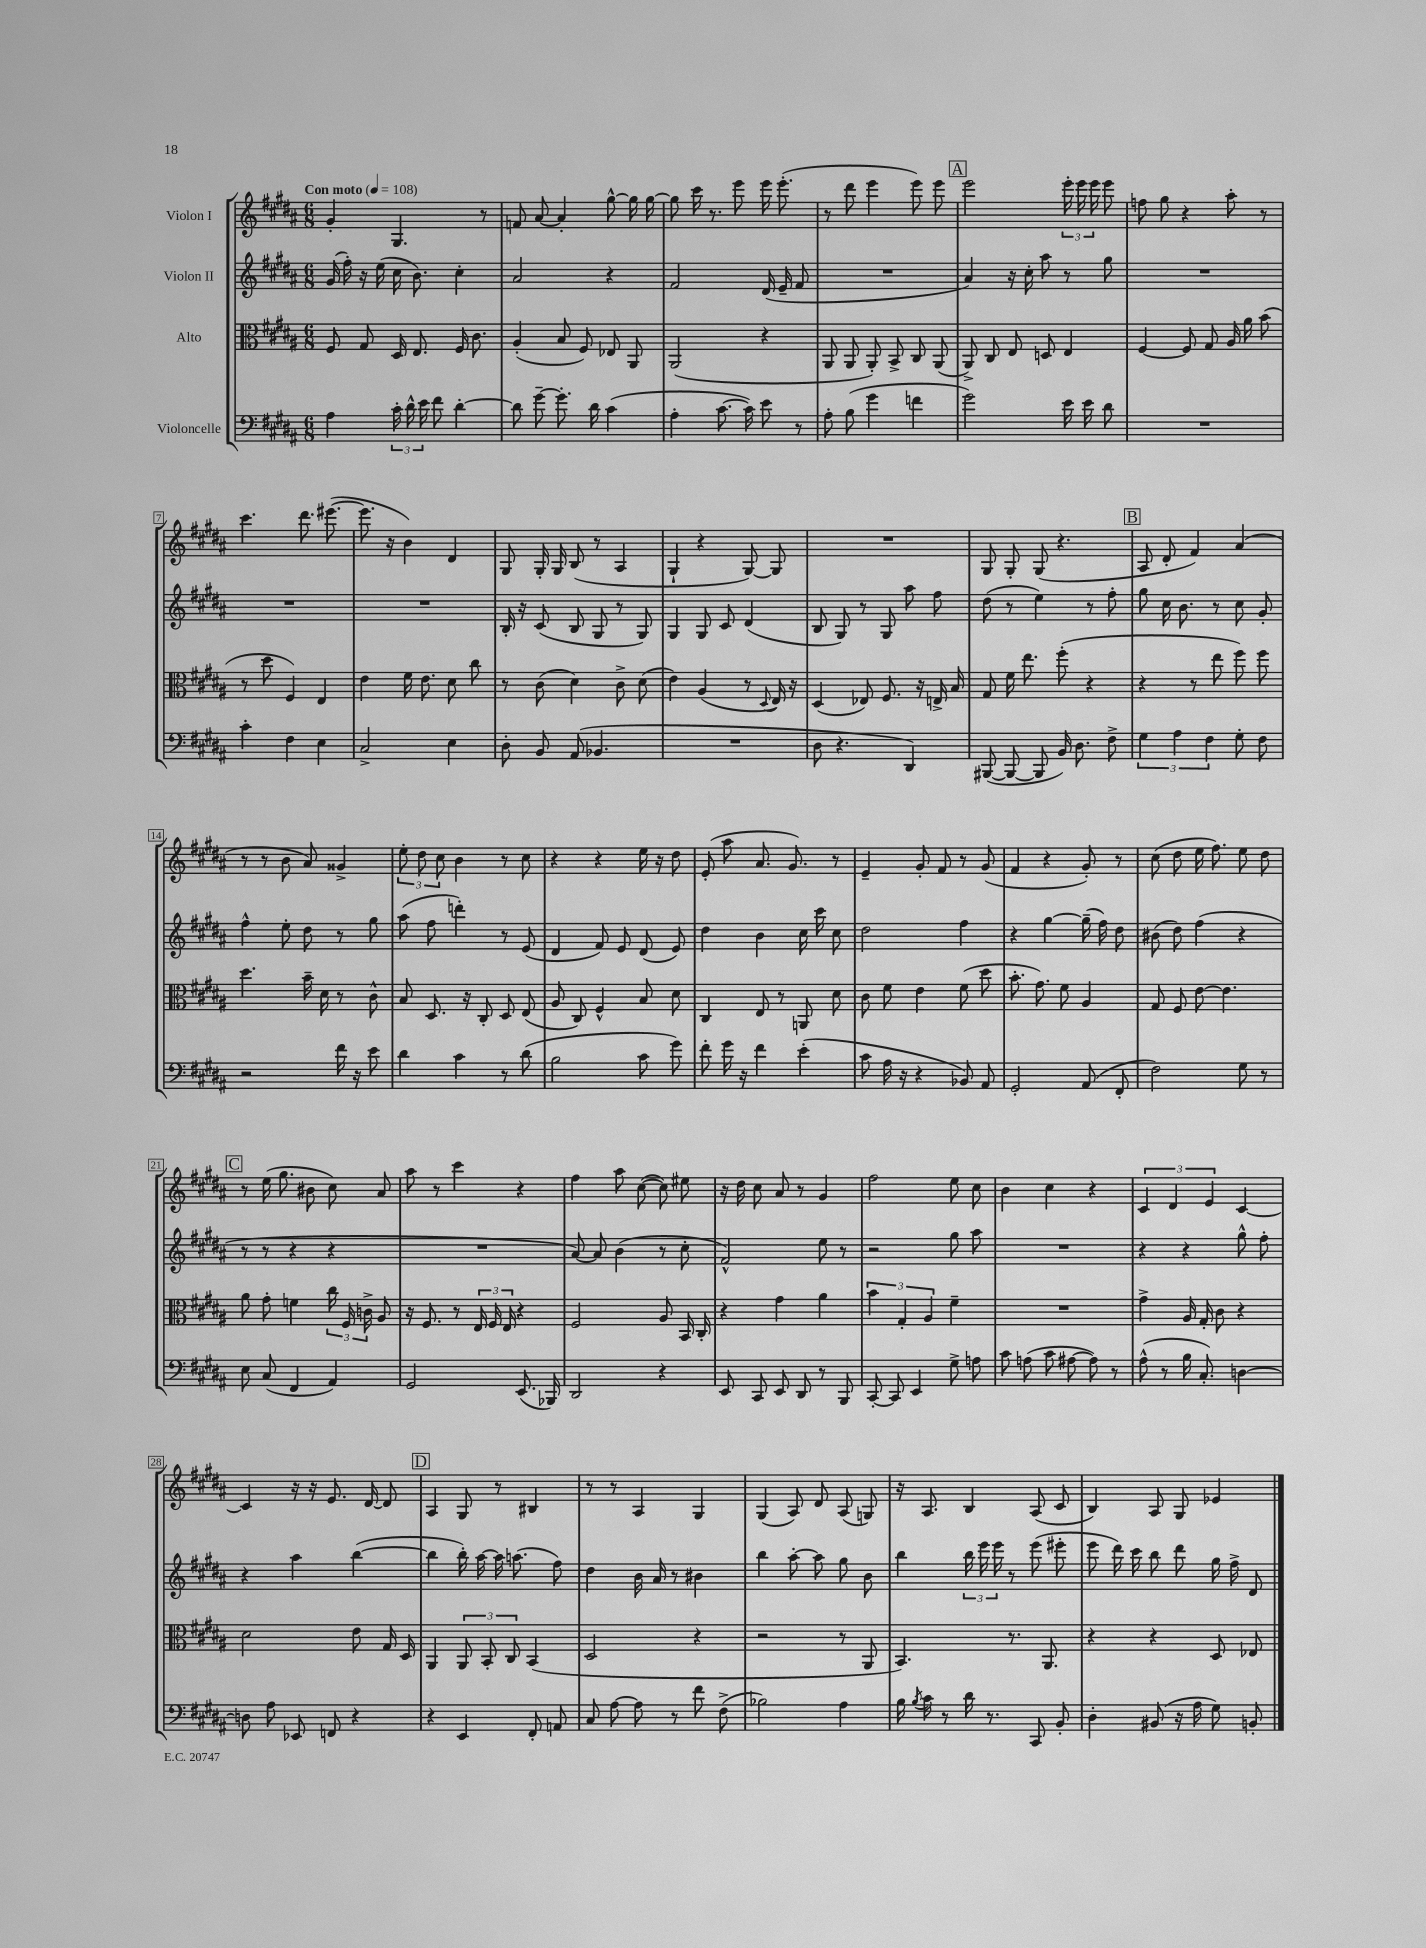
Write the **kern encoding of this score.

**kern	**kern	**kern	**kern
*part4	*part3	*part2	*part1
*staff4	*staff3	*staff2	*staff1
*I"Violoncelle	*I"Alto	*I"Violon II	*I"Violon I
*clefF4	*clefC3	*clefG2	*clefG2
*k[f#c#g#d#a#]	*k[f#c#g#d#a#]	*k[f#c#g#d#a#]	*k[f#c#g#d#a#]
*M6/8	*M6/8	*M6/8	*M6/8
*MM108	*MM108	*MM108	*MM108
=1	=1	=1	=1
!	!	!	!LO:TX:a:B:t=Con moto
4A#\	8F#/	(16g#/	4g#'/
.	.	16ff#'\)	.
.	8G#/	16r	.
.	.	(16ee\	.
24c#'\	16D#/	16cc#\	4.G#/
24d#^^\	.	.	.
.	8.E/	8.b\)	.
24e\	.	.	.
8f#\	.	.	.
[4d#'\	16F#/	4cc#'\	.
.	8.c#\	.	.
.	.	.	8r
=2	=2	=2	=2
8d#\]	(4A#'/	2a#/	8fn/
[8g#~\	.	.	[8a#/
8.g#'\]	8B/	.	4a#'/]
.	8F#/)	.	.
16d#\	.	.	.
(4c#\	8E-X/	4r	[8gg#^^\
.	8AA#/	.	16gg#\]
.	.	.	[16gg#\
=3	=3	=3	=3
4A#'\	(2AA#/	2f#/	8gg#\]
.	.	.	16ccc#\
.	.	.	8.r
[8.c#\	.	.	.
.	.	.	8eee\
16c#\])	.	.	.
8e\	4r	(16d#/	16eee\
.	.	16e~/	(8.eee'\
8r	.	8f#/	.
=4	=4	=4	=4
8A#'\	8AA#/	2.r	8r
(8B\	8AA#/	.	8ddd#\
4g#\	8AA#'/)	.	4eee\
.	8BB^/	.	.
4fn\	8C#/	.	8eee\)
.	(8AA#/	.	8eee\
!!LO:REH:place=s1:t=A
=5	=5	=5	=5
2g#\)	8AA#^/)	4a#/)	2eee\
.	8C#/	.	.
.	8E/	16r	.
.	.	16cc#'\	.
.	8Dn/	8aa#\	.
16e\	4E/	8r	24eee'\
.	.	.	24eee\
16e\	.	.	.
.	.	.	24eee\
8d#\	.	8gg#\	8eee\
=6	=6	=6	=6
2.r	[4F#/	2.r	8ffn\
.	.	.	8gg#\
.	8F#/]	.	4r
.	8G#/	.	.
.	16A#/	.	8aa#'\
.	16a#\	.	.
.	(8b\	.	8r
!!LO:LB:g=z
=7	=7	=7	=7
4c#'\	8r	2.r	4.ccc#\
.	8dd#\	.	.
4F#\	4F#/)	.	.
.	.	.	8.ddd#\
4E\	4E/	.	.
.	.	.	([8.eee#X\
=8	=8	=8	=8
2C#^/	4e\	2.r	8.eee#\]
.	.	.	16r
.	16f#\	.	4b\)
.	8.e\	.	.
4E\	8d#\	.	4d#/
.	8cc#\	.	.
=9	=9	=9	=9
8D#'\	8r	16B'/	8G#/
.	.	16r	.
8BB/	(8c#\	(8c#/	16G#'/
.	.	.	16G#/
(8AA#/	4d#\)	8B/	(8B/
4.BB-X/	.	8G#/	8r
.	8c#^\	8r	4A#/
.	(8d#\	8G#/)	.
=10	=10	=10	=10
2.r	4e\)	4G#/	4G#`/
.	(4A#/	8G#/	4r
.	.	8c#/	.
.	8r	(4d#/	[8G#/)
.	8qqD#/	.	.
.	16E/)	.	8G#/]
.	16r	.	.
=11	=11	=11	=11
8D#\	(4D#/	8B/	2.r
4.r	.	8G#/)	.
.	8E-X/)	8r	.
.	8.F#/	8G#/	.
4DD#/)	.	8aa#\	.
.	16r	.	.
.	16En^/	8ff#\	.
.	16B/	.	.
=12	=12	=12	=12
([8BBB#X/	8G#/	(8dd#\	8G#/
8BBB#/_	16f#\	8r	8G#'/
.	8.ee\	.	.
8BBB#/]	.	4ee\)	(8G#/
16BB/)	(8ff#'\	.	4.r
8.D#\	.	.	.
.	4r	8r	.
8F#^\	.	8ff#'\	.
!!LO:REH:place=s1:t=B
=13	=13	=13	=13
6G#\	4r	8gg#\	8A#/
.	.	16cc#\	8d#'/
6A#\	.	.	.
.	.	8.b\	.
.	8r	.	4f#/)
6F#\	.	.	.
.	8ee\	8r	.
8G#'\	8ff#\)	8cc#\	(4a#/
8F#\	8ff#\	8g#'/	.
!!LO:LB:g=z
=14	=14	=14	=14
2r	4.dd#\	4ff#^^\	8r
.	.	.	8r
.	.	8ee'\	8b\
.	16b~\	8dd#\	8a#/)
.	16d#\	.	.
16f#\	8r	8r	4g##X^/
16r	.	.	.
8e\	8c#^^\	8gg#\	.
=15	=15	=15	=15
4d#\	8B/	(8aa#\	12ee'\
.	.	.	12dd#\
.	8.D#/	8ff#\	.
.	.	.	12cc#\
4c#\	.	4dddn'\)	4b\
.	16r	.	.
.	8C#'/	.	.
8r	8D#/	8r	8r
(8d#\	(8E/	(8e/	8cc#\
=16	=16	=16	=16
2B\	8A#/	4d#/	4r
.	8C#/)	.	.
.	4F#^^/	8f#/)	4r
.	.	8e/	.
8c#\	8B/	(8d#/	16ee\
.	.	.	16r
8g#\)	8d#\	8e/)	8dd#\
=17	=17	=17	=17
8f#'\	4C#/	4dd#\	(8e'/
16g#\	.	.	8aa#\
16r	.	.	.
4f#\	8E/	4b\	8.a#/
.	8r	.	.
.	.	.	8.g#/)
(4e'\	8AAn/	16cc#\	.
.	.	16ccc#\	.
.	8d#\	8cc#\	8r
=18	=18	=18	=18
8c#\	8c#\	2dd#\	4e~/
16A#\	8f#\	.	.
16r	.	.	.
4r	4e\	.	8g#'/
.	.	.	8f#/
8BB-X/)	(8f#\	4ff#\	8r
8AA#/	8dd#\	.	(8g#/
=19	=19	=19	=19
2GG#'/	8.b'\	4r	4f#/
.	8.g#\)	.	.
.	.	[4gg#\	4r
.	8f#\	.	.
(8AA#/	4A#/	(16gg#~\]	8g#'/)
.	.	16ff#\)	.
8FF#'/	.	8dd#\	8r
=20	=20	=20	=20
2F#\)	8G#/	(8b#X\	(8cc#\
.	8F#/	8dd#\)	8dd#\
.	[8e\	(4ff#\	16ee\
.	.	.	8.ff#\)
.	4.e\]	.	.
8G#\	.	4r	8ee\
8r	.	.	8dd#\
!!LO:LB:g=z
!!LO:REH:place=s1:t=C
=21	=21	=21	=21
8E\	8a#\	8r	8r
(8C#/	8g#'\	8r	(16ee\
.	.	.	8.gg#\
4FF#/	4fn\	4r	.
.	.	.	8b#X\
4AA#/)	24cc#\	4r	8cc#\)
.	24F#/	.	.
.	24cn^\	.	.
.	8A#/	.	8a#/
=22	=22	=22	=22
2GG#/	16r	2.r	8aa#\
.	8.F#/	.	.
.	.	.	8r
.	8r	.	4ccc#\
.	24E/	.	.
.	24F#/	.	.
.	24E/	.	.
(8.EE/	4r	.	4r
16BBB-X/)	.	.	.
=23	=23	=23	=23
2DD#/	2F#/	[8a#/)	4ff#\
.	.	8a#/]	.
.	.	(4b\	8aa#\
.	.	.	([8cc#\
4r	8A#/	8r	8cc#\])
.	16BB/	8cc#'\	8ee#X\
.	16C#'/	.	.
=24	=24	=24	=24
8EE/	4r	2f#^^/)	16r
.	.	.	16dd#\
8CC#/	.	.	8cc#\
8EE/	4g#\	.	8a#/
8DD#/	.	.	8r
8r	4a#\	8ee\	4g#/
8BBB/	.	8r	.
=25	=25	=25	=25
[8CC#'/	6b\	2r	2ff#\
8CC#/]	.	.	.
.	6G#'/	.	.
4EE/	.	.	.
.	6A#/	.	.
8G#^\	4f#~\	8gg#\	8ee\
8An\	.	8aa#\	8cc#\
=26	=26	=26	=26
8c#\	2.r	2.r	4b\
(8An\	.	.	.
8c#\	.	.	4cc#\
[8A#X\	.	.	.
8A#\])	.	.	4r
8r	.	.	.
=27	=27	=27	=27
(8A#^^\	4g#^\	4r	6c#/
8r	.	.	.
.	.	.	6d#/
16B\	16A#/	4r	.
8.C#'/)	16G#'/	.	.
.	.	.	6e/
.	8c#\	.	.
[4Dn\	4r	8gg#^^\	[4c#/
.	.	8ff#'\	.
!!LO:LB:g=z
=28	=28	=28	=28
8Dn\]	2d#\	4r	4c#/]
8A#\	.	.	.
8EE-X/	.	4aa#\	16r
.	.	.	16r
8FFn/	.	.	8.e/
4r	8e\	([4bb\	.
.	.	.	[16d#/
.	16G#/	.	8d#/]
.	16D#/	.	.
!!LO:REH:place=s1:t=D
=29	=29	=29	=29
4r	4AA#/	4bb\]	4A#/
4EE/	12AA#/	16bb'\)	8G#/
.	.	[16aa#\	.
.	12BB'/	.	.
.	.	16aa#\]	8r
.	12C#/	.	.
.	.	(8.aan\	.
8FF#'/	(4BB/	.	4B#X/
8AAn/	.	8ff#\)	.
=30	=30	=30	=30
8C#/	2D#/	4dd#\	8r
[8A#\	.	.	8r
8A#\]	.	16b\	4A#/
.	.	16a#/	.
8r	.	8r	.
8f#\	4r	4b#X\	4G#/
(8F#^\	.	.	.
=31	=31	=31	=31
2B-X\)	2r	4bb\	(4G#/
.	.	[8aa#'\	8A#/)
.	.	8aa#\]	8d#/
4A#\	8r	8gg#\	(8A#/
.	8AA#/	8b\	8Gn/)
=32	=32	=32	=32
16B\	4.BB/)	4bb\	16r
8qB/	.	.	.
16c#\	.	.	8.A#/
8r	.	.	.
16d#\	.	24bb\	4B/
.	.	24eee\	.
8.r	.	.	.
.	.	24eee\	.
.	8.r	8r	.
8CC#/	.	(8eee\	(8A#/
.	8.AA#/	.	.
8BB'/	.	8eee#X'\	8c#/
=33	=33	=33	=33
4D#'\	4r	8eee\	4B/)
.	.	16ddd#\)	.
.	.	16ccc#\	.
(8BB#X/	4r	8bb\	8A#/
16r	.	8ddd#\	8G#/
16A#\	.	.	.
8G#\)	8D#/	16gg#\	4e-X/
.	.	16ff#^\	.
8BBn'/	8E-X/	8d#/	.
==	==	==	==
*-	*-	*-	*-
